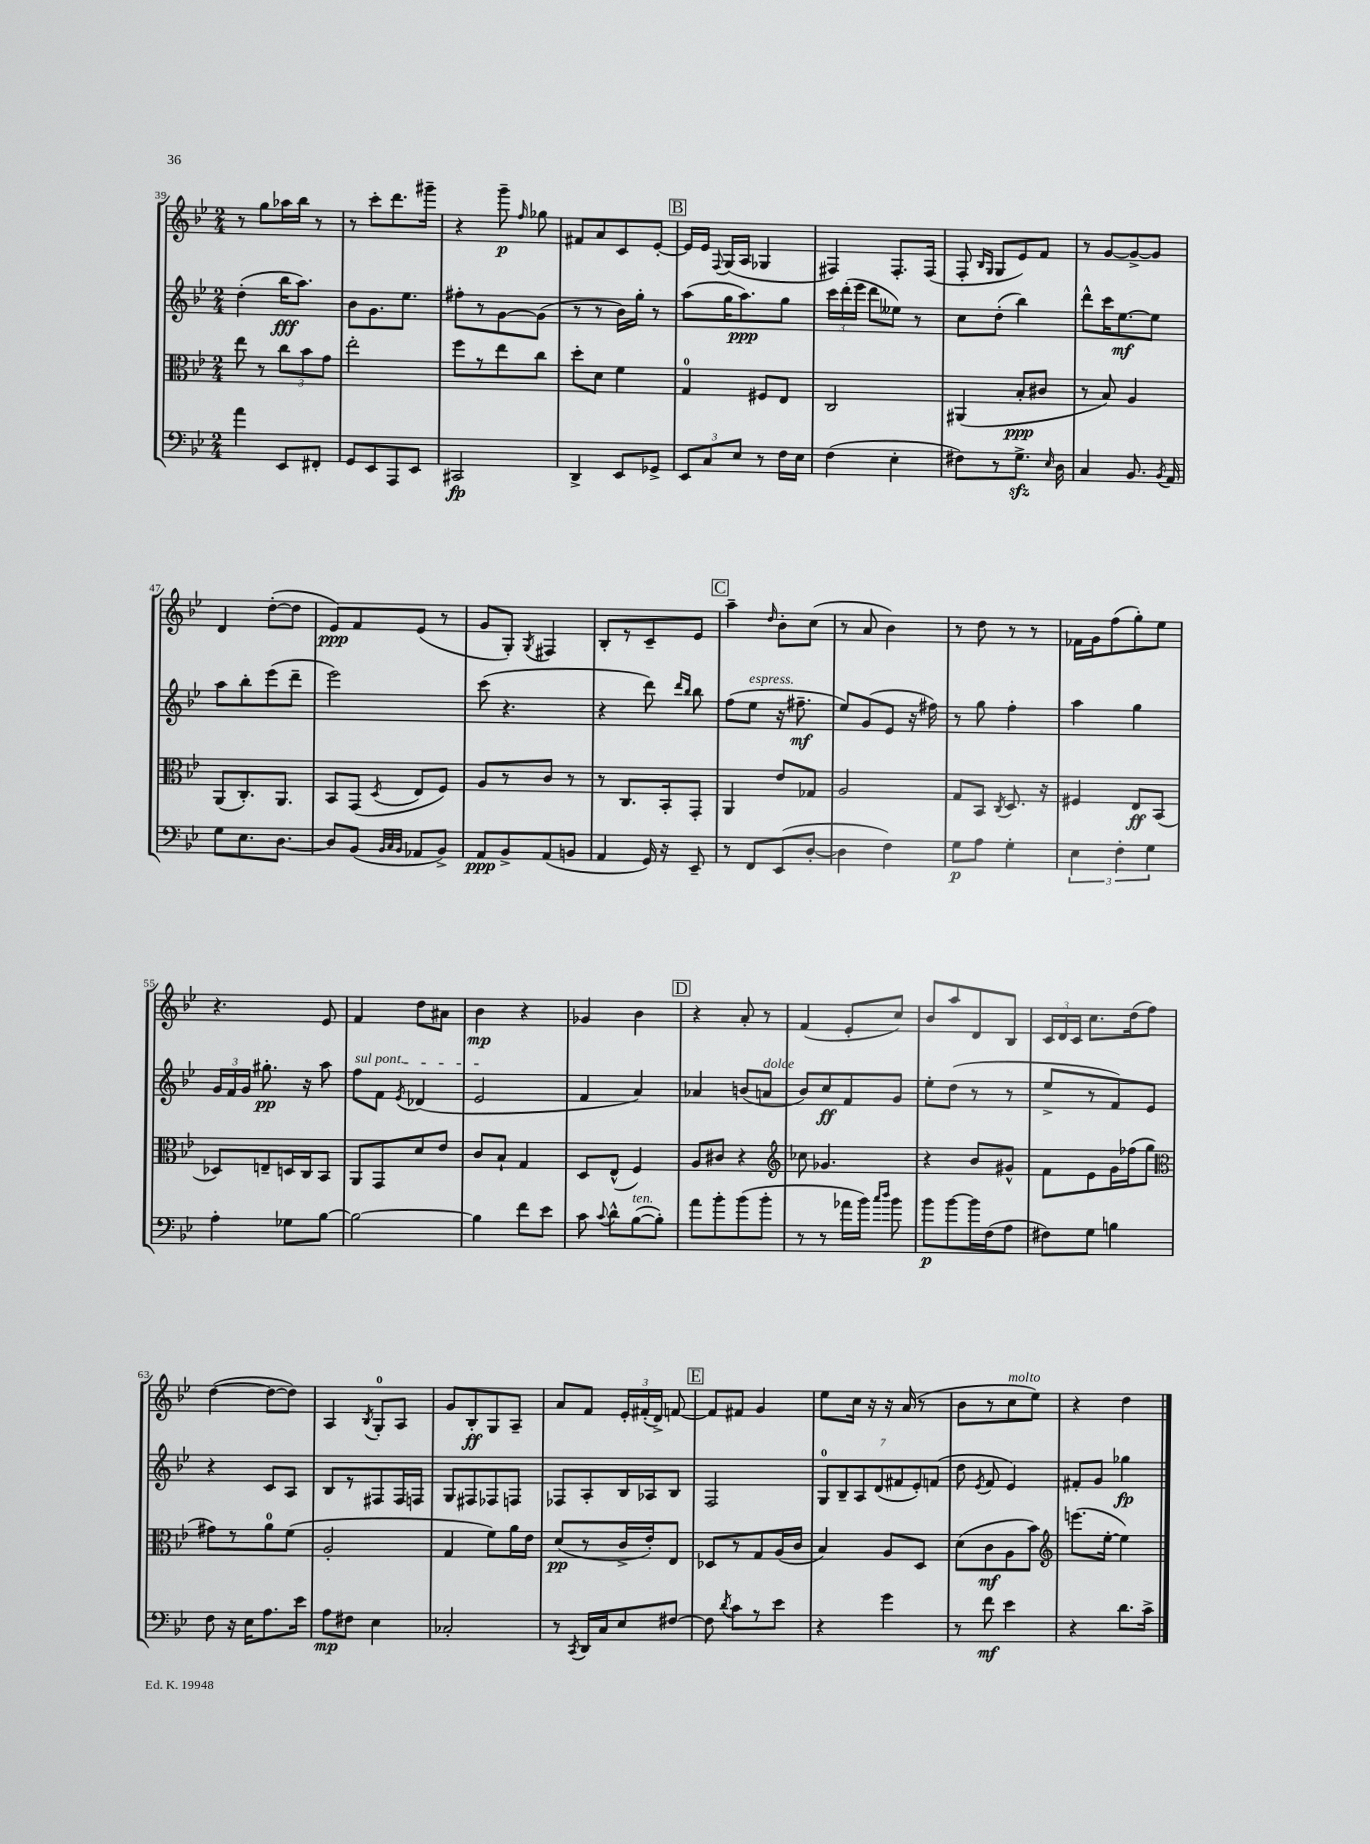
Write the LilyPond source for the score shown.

<<
\new StaffGroup <<
\new Staff = "s0" {
    \clef treble \key bes \major \numericTimeSignature \time 2/4
    \autoBeamOff r8 g''8[ aes''16 bes''16] r8 |
    r8 c'''8[-. d'''8. gis'''16]-- |
    r4 g'''8--\p \grace { f''16 } ges''8 |
    fis'8[ a'8 c'8 ees'8]~-. |
    \mark \markup { \box "B" } ees'16[ ees'16] \appoggiatura { f8 } g16[( a16] ges4 |
    fis4) fis8.[-. fis16]( |
    f8-. \grace { bes16[ g16] } g8[ ees'8) f'8] |
    r8 g'8[~ g'8~-> g'8] |
    d'4 d''8[~-.( d''8] |
    ees'8[\ppp) f'8 ees'8]( r8 |
    g'8[ g8]-.) \acciaccatura { g8 } fis4 |
    bes8[-. r8 c'8-- ees'8] |
    \mark \markup { \box "C" } a''4-- \grace { d''16 } bes'8[-. c''8]( |
    r8 a'8 bes'4) |
    r8 d''8 r8 r8 |
    fes'16[ g'16 f''8( g''8-.) ees''8] |
    r4. ees'8 |
    f'4 d''8[ ais'8] |
    bes'4\mp r4 |
    ges'4 bes'4 |
    \mark \markup { \box "D" } r4 a'8-. r8 |
    f'4( ees'8[-. c''8]) |
    bes'8[ a''8 d'8 bes8] |
    \tuplet 3/2 { c'16[ d'16 c'16] } c''8.[ d''16( f''8]) |
    d''4~( d''8[~ d''8]) |
    a4 \acciaccatura { bes8 } g8[-0-. a8] |
    g'8[ bes8-.\ff g8 a8]-- |
    a'8[ f'8] \tuplet 3/2 { ees'16[-. fis'16-.( d'16]->) } f'8~ |
    \mark \markup { \box "E" } f'8[ fis'8] g'4 |
    ees''8[ c''16] r16 r16 a'16( r8 |
    bes'8[ r8 c''8^\markup { \italic "molto" } ees''8]) |
    r4 d''4 \bar "|." |
}
\new Staff = "s1" {
    \clef treble \key bes \major \numericTimeSignature \time 2/4
    \autoBeamOff d''4-.( bes''16[\fff a''8.]) |
    bes'8[ g'8. ees''8.] |
    fis''8[-. r8 g'8~ g'8]( |
    r8 r8 bes'16[) g''16]-. r8 |
    \mark \markup { \box "B" } a''8[( g''16 a''8.\ppp) g''8] |
    \tuplet 3/2 { c'''16[ d'''16-.( ees'''16] } d'''8[ eeses''8]) r8 |
    c''8[ d''8]-.( bes''4) |
    d'''8[-^ c'''16 ees''8.~\mf ees''8] |
    a''8[ bes''8-. ees'''8( d'''8]-- |
    ees'''2) |
    c'''8( r4. |
    r4 d'''8) \grace { d'''16[ bes''16] } bes''8 |
    \mark \markup { \box "C" } f''8[( ees''8]^\markup { \italic "espress." } r16 fis''8.--\mf |
    ees''8[) g'8( ees'8] r16 fis''16) |
    r8 g''8 f''4-. |
    a''4 g''4 |
    \tuplet 3/2 { g'16[ f'16 g'16] } gis''8.-.\pp r16 a''8 |
    \once \override TextSpanner.bound-details.left.text = \markup { \italic "sul pont." } f''8[\startTextSpan f'8] \acciaccatura { ees'8 } des'4( |
    ees'2\stopTextSpan |
    f'4 a'4) |
    \mark \markup { \box "D" } aes'4 b'8[( a'8]^\markup { \italic "dolce" } |
    bes'8[) c''8\ff f'8 g'8] |
    ees''8[-. d''8]( r8 r8 |
    ees''8[-> r8 f'8) ees'8] |
    r4 c'8[ a8] |
    bes8[ r8 fis8 fis16 f16] |
    g8[ fis8 fes8 f8] |
    fes8[ a8-. bes16 aes16 bes8] |
    \mark \markup { \box "E" } f2 |
    \tuplet 7/4 { g8[-0 bes8-- a8 d'8( fis'8 ees'8-.) f'8]( } |
    d''8 \acciaccatura { ees'8 } f'8 ees'4) |
    fis'8[-. g'8] ges''4\fp \bar "|." |
}
\new Staff = "s2" {
    \clef alto \key bes \major \numericTimeSignature \time 2/4
    \autoBeamOff ees''8 r8 \tuplet 3/2 { c''8[ bes'8 g'8] } |
    ees''2-. |
    f''8[ r8 ees''8 c''8] |
    d''8[-. d'8] f'4 |
    \mark \markup { \box "B" } g4-0 fis8[ ees8] |
    c2 |
    ais,4( bes8[-.\ppp cis'8] |
    r8 bes8) a4 |
    a,8[( c8.-.) a,8.] |
    bes,8[ g,8]( \acciaccatura { d8 } ees8[ f8]) |
    a8[ r8 c'8] r8 |
    r8 c8.[ bes,16-. g,8]-. |
    \mark \markup { \box "C" } a,4 ees'8[ ges8] |
    a2 |
    g8[ bes,8] \acciaccatura { c8 } d8. r16 |
    fis4 ees8[\ff bes,8]( |
    des8[) e8-- d16 c16 bes,8] |
    a,8[ g,8 d'8 ees'8] |
    c'8[ bes8]-! g4 |
    d8[ ees8]-^( f4) |
    \mark \markup { \box "D" } a8[ cis'8] r4 |
    \clef treble ces''8 ges'4. |
    r4 bes'8[ gis'8]-^ |
    f'8[ ees'8 g'16 fes''16( g''8] |
    \clef alto gis'8[) r8 a'8-0 f'8]( |
    a2-. |
    g4 f'8[) a'16 ees'16] |
    d'8[\pp( r8 c'16-> ees'16-.) ees8] |
    \mark \markup { \box "E" } des8[ r8 g8 a16( c'16] |
    bes4) a8[ d8] |
    d'8[( c'8\mf a8 bes'8]) |
    \clef treble e'''8.[( ees''16]~-. ees''4) \bar "|." |
}
\new Staff = "s3" {
    \clef bass \key bes \major \numericTimeSignature \time 2/4
    \autoBeamOff a'4 ees,8[ fis,8]-. |
    g,8[ ees,8 a,,8 ees,8] |
    cis,2\fp |
    d,4-> ees,8[ ges,8]-> |
    \mark \markup { \box "B" } \tuplet 3/2 { ees,8[ c8 ees8] } r8 f16[ ees16] |
    f4( ees4-. |
    fis8[) r8 g8.]->\sfz \grace { ees16 } d16 |
    c4 bes,8. \acciaccatura { bes,8 } a,16 |
    g8[ ees8. d8.]~ |
    d8[ bes,8]( \grace { bes,32[ c32 bes,32] } aes,8[ bes,8]->) |
    a,8[\ppp bes,8-> a,8( b,8] |
    a,4 g,16) r16 ees,8-- |
    \mark \markup { \box "C" } r8 f,8[ ees,8( d8]~-. |
    d4 f4) |
    g8[\p a8] g4-. |
    \tuplet 3/2 { ees4 f4-. g4 } |
    a4-. ges8[ bes8]~ |
    bes2~ |
    bes4 f'8[ ees'8] |
    c'8 \appoggiatura { c'8 } d'8[-^ bes8~^\markup { \italic "ten." }( bes8]-.) |
    \mark \markup { \box "D" } a'8[ bes'8-. bes'8( bes'8]-. |
    r8 r8 aes'16[ bes'16]) \grace { c''16[ d''16] } bes'8 |
    bes'8[\p bes'8~ bes'16 f16( a8] |
    fis8[) g8] b4 |
    f8 r16 ees16[ a8. ees'16] |
    a8[\mp fis8] ees4 |
    ces2-. |
    r8 \acciaccatura { c,8 } d,16[ c16 ees8 fis8]~ |
    \mark \markup { \box "E" } fis8 \acciaccatura { d'8 } c'8[ r8 ees'8] |
    r4 g'4 |
    r8 f'8\mf ees'4 |
    r4 d'8.[ c'16]-> \bar "|." |
}
>>
>>
\layout { \context { \Score currentBarNumber = #39 } }
